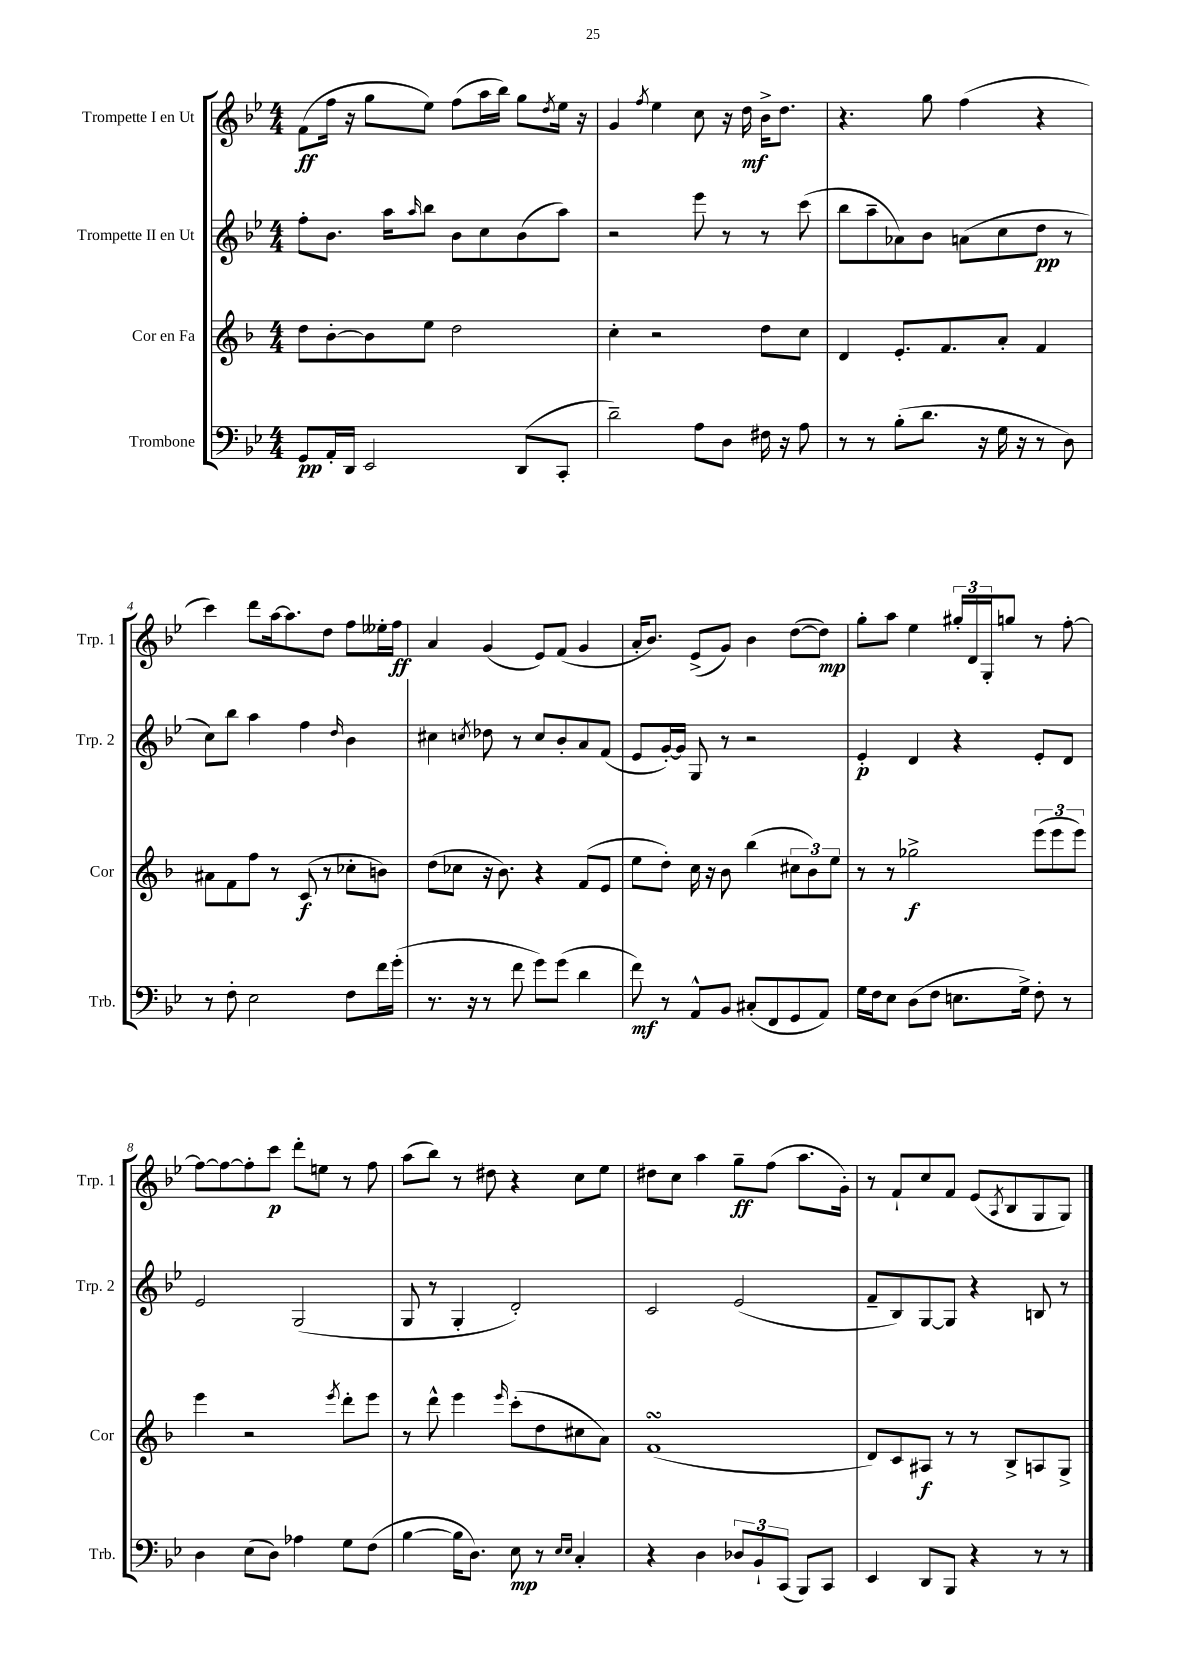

**kern	**dynam	**kern	**dynam	**kern	**dynam	**kern	**dynam
*part4	*part4	*part3	*part3	*part2	*part2	*part1	*part1
*staff4	*staff4	*staff3	*staff3	*staff2	*staff2	*staff1	*staff1
*I"Trombone	*	*I"Cor en Fa	*	*I"Trompette II en Ut	*	*I"Trompette I en Ut	*
*I'Trb.	*	*I'Cor	*	*I'Trp. 2	*	*I'Trp. 1	*
*clefF4	*	*clefG2	*	*clefG2	*	*clefG2	*
*k[b-e-]	*	*k[b-]	*	*k[b-e-]	*	*k[b-e-]	*
*M4/4	*	*M4/4	*	*M4/4	*	*M4/4	*
=1	=1	=1	=1	=1	=1	=1	=1
8GG/L	pp	8dd\L	.	8ff'\L	.	(8f\L	ff
16AA'/L	.	[8b-'\	.	8.b-\J	.	16ff\Jk	.
16DD/JJ	.	.	.	.	.	16r	.
2EE-/	.	8b-\]	.	.	.	8gg\L	.
.	.	.	.	16aa\KL	.	.	.
.	.	.	.	16qqaa/	.	.	.
.	.	8ee\J	.	8bb-\J	.	8ee-\J)	.
.	.	2dd\	.	8b-\L	.	(8ff\L	.
.	.	.	.	8cc\	.	16aa\L	.
.	.	.	.	.	.	16bb-\JJ)	.
(8DD/L	.	.	.	(8b-\	.	8gg\L	.
.	.	.	.	.	.	8qdd/	.
8CC'/J	.	.	.	8aa\J)	.	16ee-\Jk	.
.	.	.	.	.	.	16r	.
=2	=2	=2	=2	=2	=2	=2	=2
2d~\)	.	4cc'\	.	2r	.	4g/	.
.	.	.	.	.	.	8qff/	.
.	.	2r	.	.	.	4ee-\	.
8A\L	.	.	.	8eee-\	.	8cc\	.
8D\J	.	.	.	8r	.	16r	.
.	.	.	.	.	.	16dd\	mf
16F#X\	.	8dd\L	.	8r	.	16b-^\KL	.
16r	.	.	.	.	.	8.dd\J	.
8A\	.	8cc\J	.	(8ccc\	.	.	.
=3	=3	=3	=3	=3	=3	=3	=3
8r	.	4d/	.	8bb-\L	.	4.r	.
8r	.	.	.	8aa~\	.	.	.
(8B-'\L	.	8.e'/L	.	8a-X\)	.	.	.
8.d\J	.	.	.	8b-\J	.	8gg\	.
.	.	8.f/	.	.	.	.	.
.	.	.	.	(8an\L	.	(4ff\	.
16r	.	.	.	.	.	.	.
16G\	.	8a'/J	.	8cc\	.	.	.
16r	.	.	.	.	.	.	.
8r	.	4f/	.	8dd\J	pp	4r	.
8D\)	.	.	.	8r	.	.	.
!!LO:LB:g=z
=4	=4	=4	=4	=4	=4	=4	=4
8r	.	8a#X\L	.	8cc\L)	.	4ccc\)	.
8F'\	.	8f\	.	8bb-\J	.	.	.
2E-\	.	8ff\J	.	4aa\	.	8ddd\L	.
.	.	8r	.	.	.	[16aa\k	.
.	.	.	.	.	.	8.aa\]	.
.	.	(8c/	f	4ff\	.	.	.
.	.	8r	.	.	.	8dd\J	.
.	.	.	.	16qqdd/	.	.	.
8F\L	.	8cc-X'\L	.	4b-\	.	8ff\L	.
16f\L	.	8bn\J)	.	.	.	16ee--X'\L	.
(16g'\JJ	.	.	.	.	.	16ff\JJ	ff
=5	=5	=5	=5	=5	=5	=5	=5
8.r	.	(8dd\L	.	4cc#X\	.	4a/	.
.	.	8cc-X\J	.	.	.	.	.
16r	.	.	.	.	.	.	.
.	.	.	.	8qccn/	.	.	.
8r	.	16r	.	8dd-X\	.	(4g/	.
.	.	8.b-\)	.	.	.	.	.
8f\	.	.	.	8r	.	.	.
8g\L)	.	4r	.	8cc/L	.	8e-/L)	.
(8g\J	.	.	.	8b-'/	.	(8f/J	.
4d\	.	(8f/L	.	8a/	.	4g/	.
.	.	8e/J	.	(8f/J	.	.	.
=6	=6	=6	=6	=6	=6	=6	=6
8f\)	mf	8ee\L	.	8e-/L	.	16a'/KL	.
.	.	.	.	.	.	8.b-/J)	.
8r	.	8dd'\J)	.	[16g'/L)	.	.	.
.	.	.	.	16g/JJ]	.	.	.
8AA^^/L	.	16cc\	.	8G/	.	(8e-^/L	.
.	.	16r	.	.	.	.	.
8BB-/J	.	8b-\	.	8r	.	8g/J)	.
(8C#X'/L	.	(4bb-\	.	2r	.	4b-\	.
8FF/	.	.	.	.	.	.	.
8GG/	.	12cc#X\L	.	.	.	([8dd\L	.
.	.	12b-\)	.	.	.	.	.
8AA/J)	.	.	.	.	.	8dd\J])	mp
.	.	12ee\J	.	.	.	.	.
=7	=7	=7	=7	=7	=7	=7	=7
16G\LL	.	8r	.	4e-'/	p	8gg'\L	.
16F\J	.	.	.	.	.	.	.
8E-\J	.	8r	.	.	.	8aa\J	.
(8D\L	.	2gg-X^\	f	4d/	.	4ee-\	.
8F\J	.	.	.	.	.	.	.
8.En\L	.	.	.	4r	.	24gg#X'/LL	.
.	.	.	.	.	.	24d/	.
.	.	.	.	.	.	24G'/J	.
.	.	.	.	.	.	8ggn/J	.
16G^\Jk)	.	.	.	.	.	.	.
8F'\	.	(12eee\L	.	8e-'/L	.	8r	.
.	.	12eee\	.	.	.	.	.
8r	.	.	.	8d/J	.	[8ff'\	.
.	.	12eee\J)	.	.	.	.	.
!!LO:LB:g=z
=8	=8	=8	=8	=8	=8	=8	=8
4D\	.	4eee\	.	2e-/	.	8ff\L_	.
.	.	.	.	.	.	8ff\_	.
(8E-\L	.	2r	.	.	.	8ff'\]	.
8D\J)	.	.	.	.	.	8ccc\J	p
4A-X\	.	.	.	(2G/	.	8ddd'\L	.
.	.	.	.	.	.	8een\J	.
.	.	8qeee/	.	.	.	.	.
8G\L	.	8ddd'\L	.	.	.	8r	.
(8F\J	.	8eee\J	.	.	.	8ff\	.
=9	=9	=9	=9	=9	=9	=9	=9
[4B-\	.	8r	.	8G/	.	(8aa\L	.
.	.	8ddd^^\	.	8r	.	8bb-\J)	.
16B-\KL]	.	4eee\	.	4G'/	.	8r	.
8.D\J)	.	.	.	.	.	.	.
.	.	.	.	.	.	8dd#X\	.
.	.	16qqeee/	.	.	.	.	.
8E-\	mp	(8ccc'\L	.	2d'/)	.	4r	.
8r	.	8dd\	.	.	.	.	.
16qqE-/LL	.	.	.	.	.	.	.
16qqE-/JJ	.	.	.	.	.	.	.
4C'/	.	8cc#X\	.	.	.	8cc\L	.
.	.	8a\J)	.	.	.	8ee-\J	.
=10	=10	=10	=10	=10	=10	=10	=10
4r	.	(1fsSSs	.	2c/	.	8dd#X\L	.
.	.	.	.	.	.	8cc\J	.
4D\	.	.	.	.	.	4aa\	.
12D-X/L	.	.	.	(2e-/	.	8gg~\L	ff
12BB-`/	.	.	.	.	.	.	.
.	.	.	.	.	.	(8ff\J	.
(12CC/J	.	.	.	.	.	.	.
8BBB-/L)	.	.	.	.	.	8.aa\L	.
8CC/J	.	.	.	.	.	.	.
.	.	.	.	.	.	16g'\Jk)	.
=11	=11	=11	=11	=11	=11	=11	=11
4EE-/	.	8d/L)	.	8f~/L	.	8r	.
.	.	8c/	.	8B-/)	.	8f`/L	.
8DD/L	.	8A#X/J	f	[8G/	.	8cc/	.
8BBB-/J	.	8r	.	8G/J]	.	8f/J	.
4r	.	8r	.	4r	.	(8e-/L	.
.	.	.	.	.	.	8qA/	.
.	.	8B-^/L	.	.	.	8B-/	.
8r	.	8An/	.	8Bn/	.	8G/	.
8r	.	8G^/J	.	8r	.	8G/J)	.
==	==	==	==	==	==	==	==
*-	*-	*-	*-	*-	*-	*-	*-
